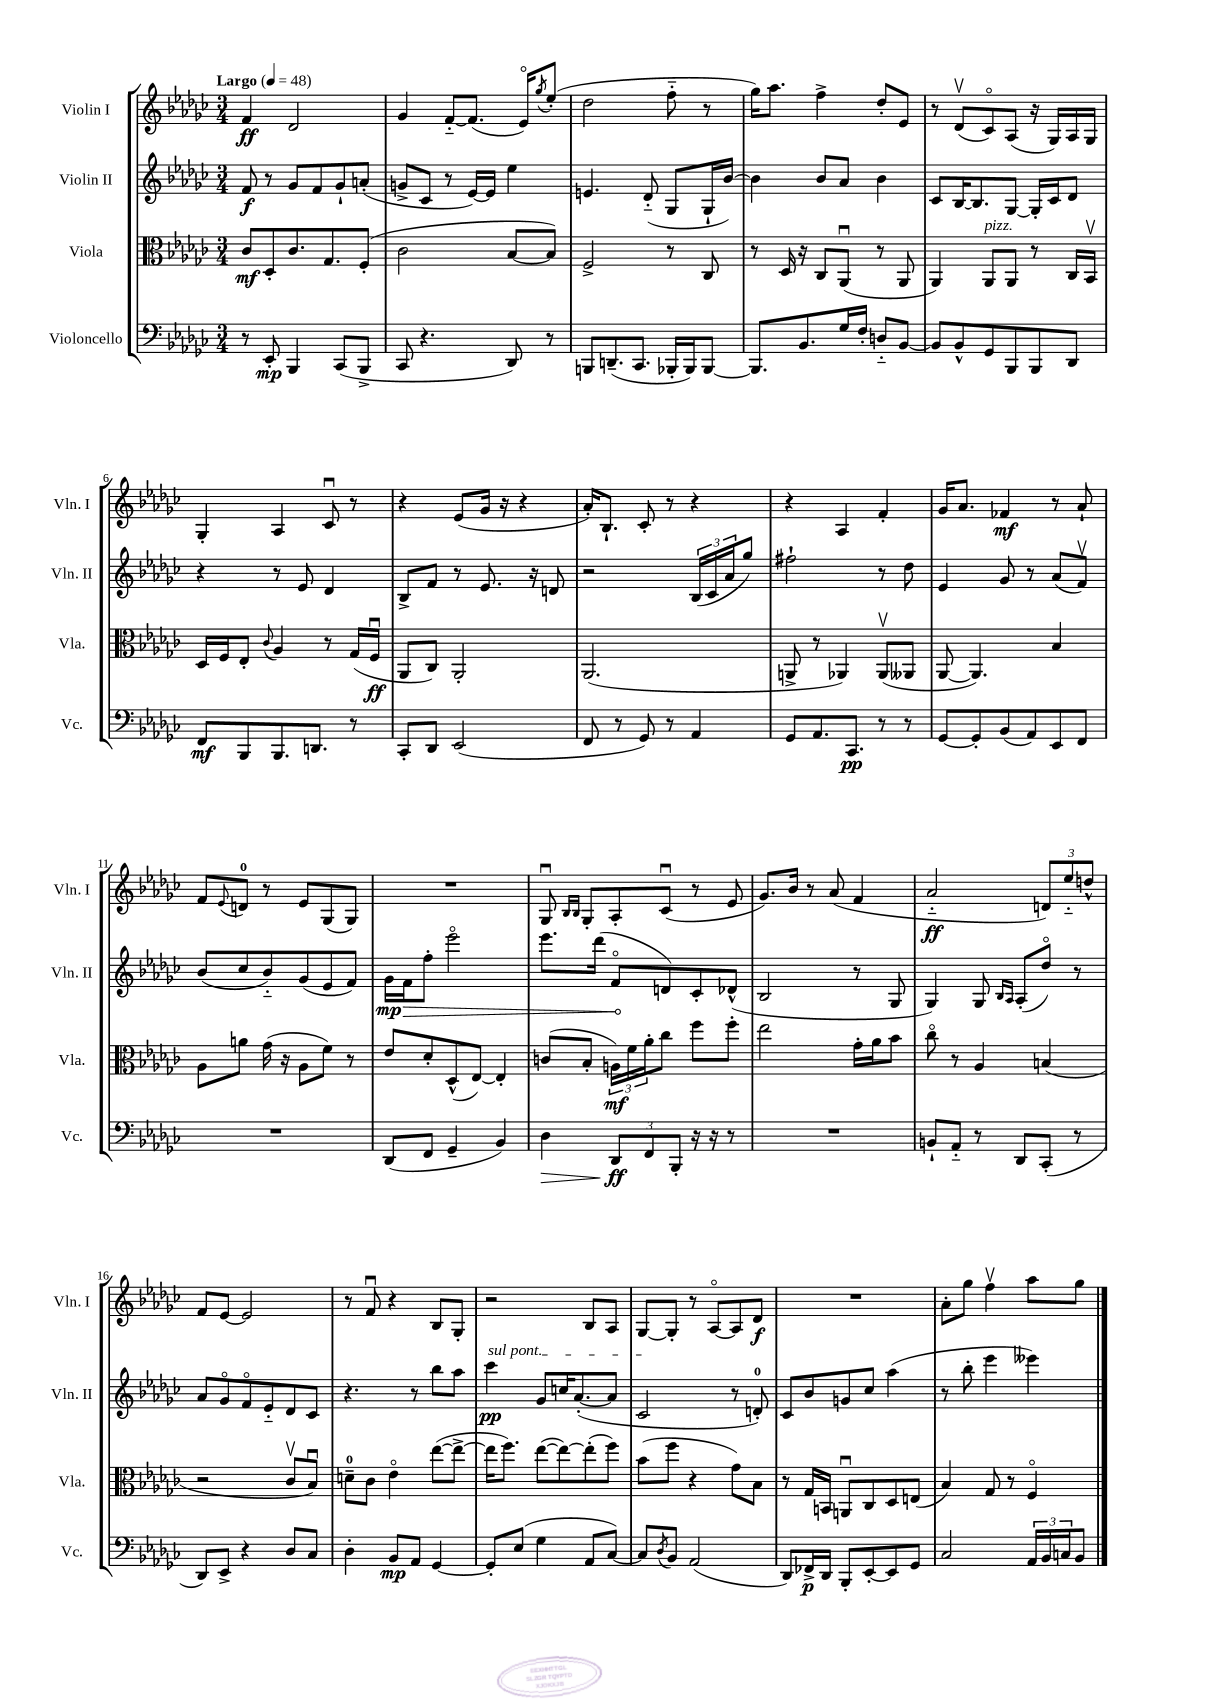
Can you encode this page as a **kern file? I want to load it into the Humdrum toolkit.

**kern	**kern	**kern	**kern
*staff4	*staff3	*staff2	*staff1
*clefF4	*clefC3	*clefG2	*clefG2
*k[b-e-a-d-g-c-]	*k[b-e-a-d-g-c-]	*k[b-e-a-d-g-c-]	*k[b-e-a-d-g-c-]
*M3/4	*M3/4	*M3/4	*M3/4
*MM48	*MM48	*MM48	*MM48
8r	8c-	8f	4f
8EE-'	8D-'	8r	.
4BBB-	8.c-	8g-	2d-
.	.	8f	.
.	8.G-	.	.
(8CC-	.	8g-`	.
8BBB-^	(8F'	(8a'	.
=	=	=	=
8CC-	2c-	8g^	4g-
4.r	.	8c-	.
.	.	8r	[8f'~
.	.	[16e-)	(8.f]
.	.	16e-]	.
8DD-)	[8B-	4ee-	.
.	.	.	16e-o)
.	.	.	8qgg-
8r	8B-])	.	(8ee-'
=	=	=	=
8BBB	2F^	4.e	2dd-
(8.DD~	.	.	.
8.CC-	.	.	.
.	.	(8d-'~	.
16BBB-'	8r	8G-	8ff'~
16BBB-)	.	.	.
[8BBB-	8C-	16G-`	8r
.	.	[16b-)	.
=	=	=	=
8.BBB-]	8r	4b-]	16gg-)
.	.	.	8.aa-
.	16D-	.	.
8.BB-	16r	.	.
.	8C-	8b-	4ff^
16G-	(8AA-u	8a-	.
16F'	.	.	.
8D'~	8r	4b-	8dd-'
[8BB-	8AA-	.	8e-
=	=	=	=
8BB-]	4AA-)	8c-	8r
8BB-^^	.	[16B-	(8d-v
.	.	8.B-]	.
8GG-	8AA-	.	8c-o)
8BBB-	8AA-	[8G-	(8A-
8BBB-	8r	16G-']	16r
.	.	16c-	16G-)
8DD-	16C-	8d-	16A-
.	16BB-v	.	16G-
=	=	=	=
8FF	16D-	4r	4G-'
.	16F	.	.
8BBB-	8E-'	.	.
.	8qqc-	.	.
8.BBB-	4A-	8r	4A-
.	.	8e-	.
8.DD	.	.	.
.	8r	4d-	8c-u
8r	(16G-	.	8r
.	16Fu	.	.
=	=	=	=
8CC-'	8AA-	8B-^	4r
8DD-	8C-)	8f	.
(2EE-	2AA-'	8r	(8e-
.	.	8.e-	16g-
.	.	.	16r
.	.	.	4r
.	.	16r	.
.	.	8d	.
=	=	=	=
8FF	(2.AA-	2r	16a-')
.	.	.	8.B-`
8r	.	.	.
8GG-)	.	.	8c-'
8r	.	.	8r
4AA-	.	(24B-	4r
.	.	24c-	.
.	.	24a-	.
.	.	8gg-)	.
=	=	=	=
8GG-	8AA^	2ff#`	4r
8.AA-	8r	.	.
.	4AA-)	.	4A-
8.CC-	.	.	.
8r	(8AA-v	8r	4f'
8r	8AA--	8dd-	.
=	=	=	=
[8GG-	[8AA-	4e-	16g-
.	.	.	8.a-
8GG-']	4.AA-])	.	.
(8BB-	.	8g-	4f-
8AA-)	.	8r	.
8EE-	4B-	(8a-	8r
8FF	.	8fv)	8a-`
=	=	=	=
2.r	8A-	(8b-	8f
.	.	.	8qqe-
.	8a	8cc-	8d
.	(16g-	8b-'~)	8r
.	16r	.	.
.	8A-	(8g-	8e-
.	8f)	8e-	(8G-
.	8r	8f)	8G-)
=	=	=	=
(8DD-	8e-	16g-	2.r
.	.	16f	.
8FF	8d-'	8ff'	.
4GG-~	(8D-^^	2eee-o	.
.	[8E-)	.	.
4BB-)	4E-']	.	.
=	=	=	=
4D-	(8c	8.eee-	8G-u
.	.	.	16qqB-
.	.	.	16qqB-
.	8B-'	.	8G-'
.	.	(16ddd-	.
12DD-	24A)	8fo	8A-'
.	24f	.	.
12FF	24a-'	.	.
.	8cc-	8d)	(8c-u
12BBB-'	.	.	.
16r	8ff	8c-'	8r
16r	.	.	.
8r	8ff'	(8d-^^	8e-
=	=	=	=
2.r	2ee-	2B-	8.g-)
.	.	.	16b-
.	.	.	8r
.	.	.	(8a-
.	16g-'	8r	4f
.	16a-	.	.
.	8b-	8G-	.
=	=	=	=
8BB`	8cc-o	4G-)	2a-'~
8AA-'~	8r	.	.
8r	4A-	8G-	.
.	.	16qqB-	.
.	.	16qqA-	.
8DD-	.	(8A-'	.
(8CC-'	(4B	8dd-o)	12d)
.	.	.	12ee-'~
8r	.	8r	.
.	.	.	12dd^^
=	=	=	=
8DD-)	2r	8a-	8f
8EE-^	.	8g-o	[8e-
4r	.	8fo	2e-]
.	.	8e-'~	.
8D-	8c-v	8d-	.
8C-	8B-u)	8c-	.
=	=	=	=
4D-'	8d~	4.r	8r
.	8c-	.	8fu
8BB-	4e-o	.	4r
8AA-	.	8r	.
[4GG-	([8ee-	8bb-	8B-
.	8ee-^_	8aa-	8G-'
=	=	=	=
8GG-']	16ee-]	4ccc-	2r
.	8.ff)	.	.
(8E-	.	.	.
4G-	([8ee-	8g-	.
.	8ee-_)	16cc	.
.	.	([8.a-'	.
8AA-	(8ee-']	.	8B-
[8C-)	8ff)	8a-]	8A-
=	=	=	=
8C-]	(8b-	2c-	[8G-
8qD-	.	.	.
8BB-	8ff	.	8G-']
(2AA-	4r	.	8r
.	.	.	[8A-o
.	8g-)	8r	8A-]
.	8B-	8d')	8d-
=	=	=	=
8DD-)	8r	8c-	2.r
16FF-^	16G-	8b-	.
16DD-	16BB	.	.
8BBB-'	8AAu	8g	.
[8EE-'	8C-	8cc-	.
8EE-]	8D-	(4aa-	.
8GG-	(8E	.	.
=	=	=	=
2C-	4B-)	8r	8a-'
.	.	8bb-'	8gg-
.	8G-	4eee-	4ffv
.	8r	.	.
24AA-	4Fo	4eee--)	8aa-
24BB-	.	.	.
24C	.	.	.
8BB-	.	.	8gg-
==	==	==	==
*-	*-	*-	*-
